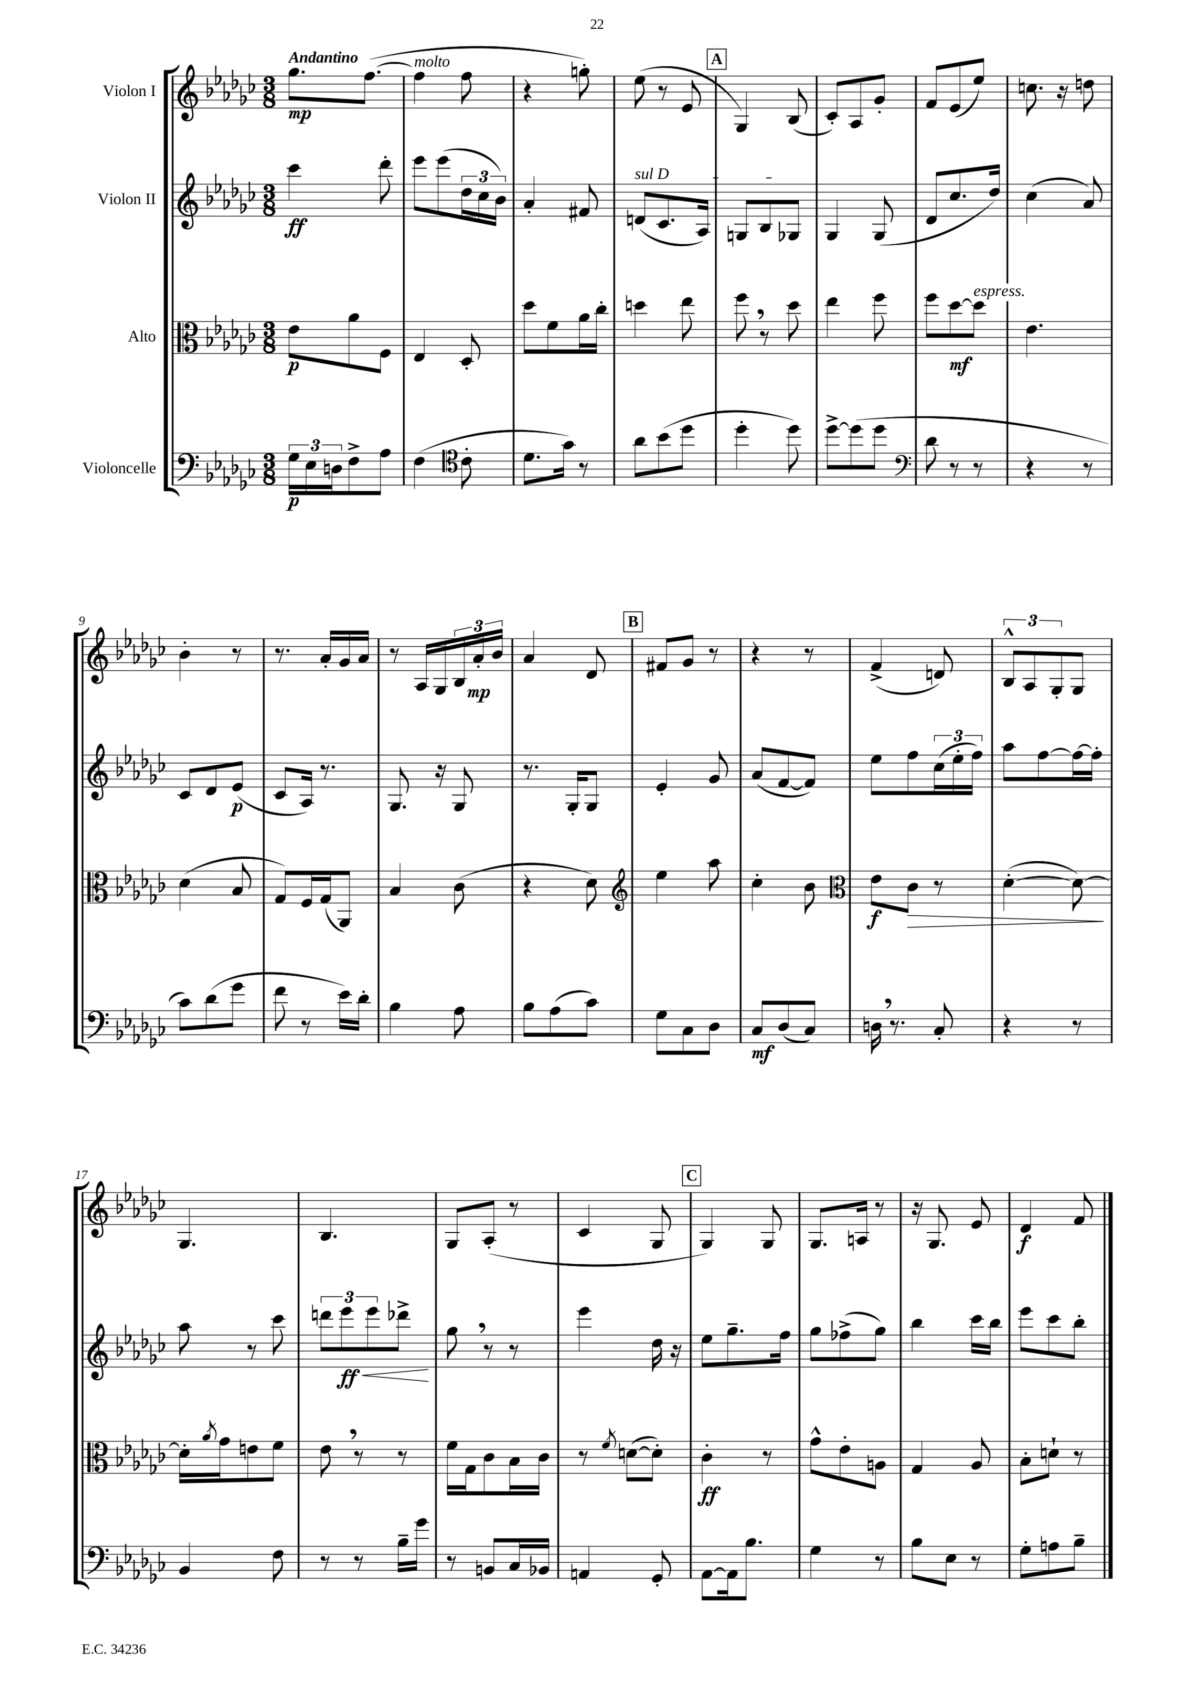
<<
\new StaffGroup <<
\new Staff = "s0" \with { instrumentName = "Violon I" } {
    \clef treble \key ges \major \numericTimeSignature \time 3/8 \tempo "Andantino"
    ges''8.\mp f''8.~( |
    f''4^\markup { \italic "molto" } f''8 |
    r4 g''8-.) |
    ees''8( r8 ees'8 |
    \mark \markup { \box "A" } ges4) bes8( |
    ces'8-.) aes8 ges'8-. |
    f'8 ees'8( ees''8) |
    c''8. r16 d''8 |
    bes'4-. r8 |
    r8. aes'16-. ges'16 aes'16 |
    r8 aes16 ges16 \tuplet 3/2 { bes16 aes'16-.\mp bes'16 } |
    aes'4 des'8 |
    \mark \markup { \box "B" } fis'8 ges'8 r8 |
    r4 r8 |
    f'4->( d'8) |
    \tuplet 3/2 { bes8-^ aes8 ges8-. } ges8 |
    ges4. |
    bes4. |
    ges8 aes8-.( r8 |
    ces'4 ges8 |
    \mark \markup { \box "C" } ges4) ges8 |
    ges8. a16 r8 |
    r16 ges8. ees'8 |
    des'4\f f'8 \bar "|." |
}
\new Staff = "s1" \with { instrumentName = "Violon II" } {
    \clef treble \key ges \major \numericTimeSignature \time 3/8
    ces'''4\ff des'''8-. |
    ees'''8 ees'''8( \tuplet 3/2 { des''16 ces''16 bes'16) } |
    aes'4-. fis'8 |
    \once \override TextSpanner.bound-details.left.text = \markup { \italic "sul D" } d'8\startTextSpan( ces'8. aes16) |
    \mark \markup { \box "A" } g8 bes8 ges8\stopTextSpan |
    ges4 ges8( |
    des'8 ces''8. des''16) |
    ces''4( aes'8) |
    ces'8 des'8 ees'8\p( |
    ces'8 aes16) r8. |
    ges8. r16 ges8 |
    r8. ges16-. ges8 |
    \mark \markup { \box "B" } ees'4-. ges'8 |
    aes'8( f'8~ f'8) |
    ees''8 f''8 \tuplet 3/2 { ces''16( ees''16-. f''16) } |
    aes''8 f''8~ f''16~ f''16-. |
    aes''8 r8 ces'''8 |
    \tuplet 3/2 { d'''8 ees'''8\ff\< ees'''8 } des'''8->\! |
    ges''8 \breathe r8 r8 |
    ees'''4 des''16 r16 |
    \mark \markup { \box "C" } ees''8 ges''8.-- f''16 |
    ges''8 fes''8->( ges''8) |
    bes''4 ces'''16 bes''16 |
    ees'''8 ces'''8 bes''8-. \bar "|." |
}
\new Staff = "s2" \with { instrumentName = "Alto" } {
    \clef alto \key ges \major \numericTimeSignature \time 3/8
    ees'8\p aes'8 f8 |
    ees4 des8-. |
    des''8 f'8 aes'16 ces''16-. |
    d''4 ees''8 |
    \mark \markup { \box "A" } f''8 \breathe r8 des''8 |
    ees''4 f''8 |
    f''8 des''8~\mf des''8^\markup { \italic "espress." } |
    ees'4. |
    des'4( bes8 |
    ges8) f16 ges16( aes,8) |
    bes4 ces'8( |
    r4 des'8) |
    \mark \markup { \box "B" } \clef treble ees''4 aes''8 |
    ces''4-. bes'8 |
    \clef alto ees'8\f ces'8\> r8 |
    des'4~-.( des'8~\!) |
    des'16-. \acciaccatura { aes'8 } ges'16 e'8 f'8 |
    ees'8 \breathe r8 r8 |
    f'16 ges16 ces'8 bes16 ces'16 |
    r8 \acciaccatura { f'8 } d'8~( d'8-.) |
    \mark \markup { \box "C" } ces'4-.\ff r8 |
    ges'8-^ ees'8-. a8 |
    ges4 aes8 |
    bes8-. d'8-! r8 \bar "|." |
}
\new Staff = "s3" \with { instrumentName = "Violoncelle" } {
    \clef bass \key ges \major \numericTimeSignature \time 3/8
    \tuplet 3/2 { ges16\p ees16 d16 } f8-> aes8 |
    f4( \clef tenor ces'8-. |
    des'8. ges'16) r8 |
    aes'8 bes'8( des''8 |
    \mark \markup { \box "A" } des''4-. des''8) |
    des''8~-> des''8( des''8 |
    \clef bass des'8 r8 r8 |
    r4 r8 |
    ces'8) des'8( ges'8 |
    f'8 r8 ees'16) des'16-. |
    bes4 aes8 |
    bes8 aes8( ces'8) |
    \mark \markup { \box "B" } ges8 ces8 des8 |
    ces8\mf des8( ces8) |
    d16 \breathe r8. ces8-. |
    r4 r8 |
    bes,4 f8 |
    r8 r8 bes16-- ges'16 |
    r8 b,8 ces16 bes,16 |
    a,4 ges,8-. |
    \mark \markup { \box "C" } aes,8~ aes,16 bes8. |
    ges4 r8 |
    bes8 ees8 r8 |
    ges8-. a8 bes8-- \bar "|." |
}
>>
>>
